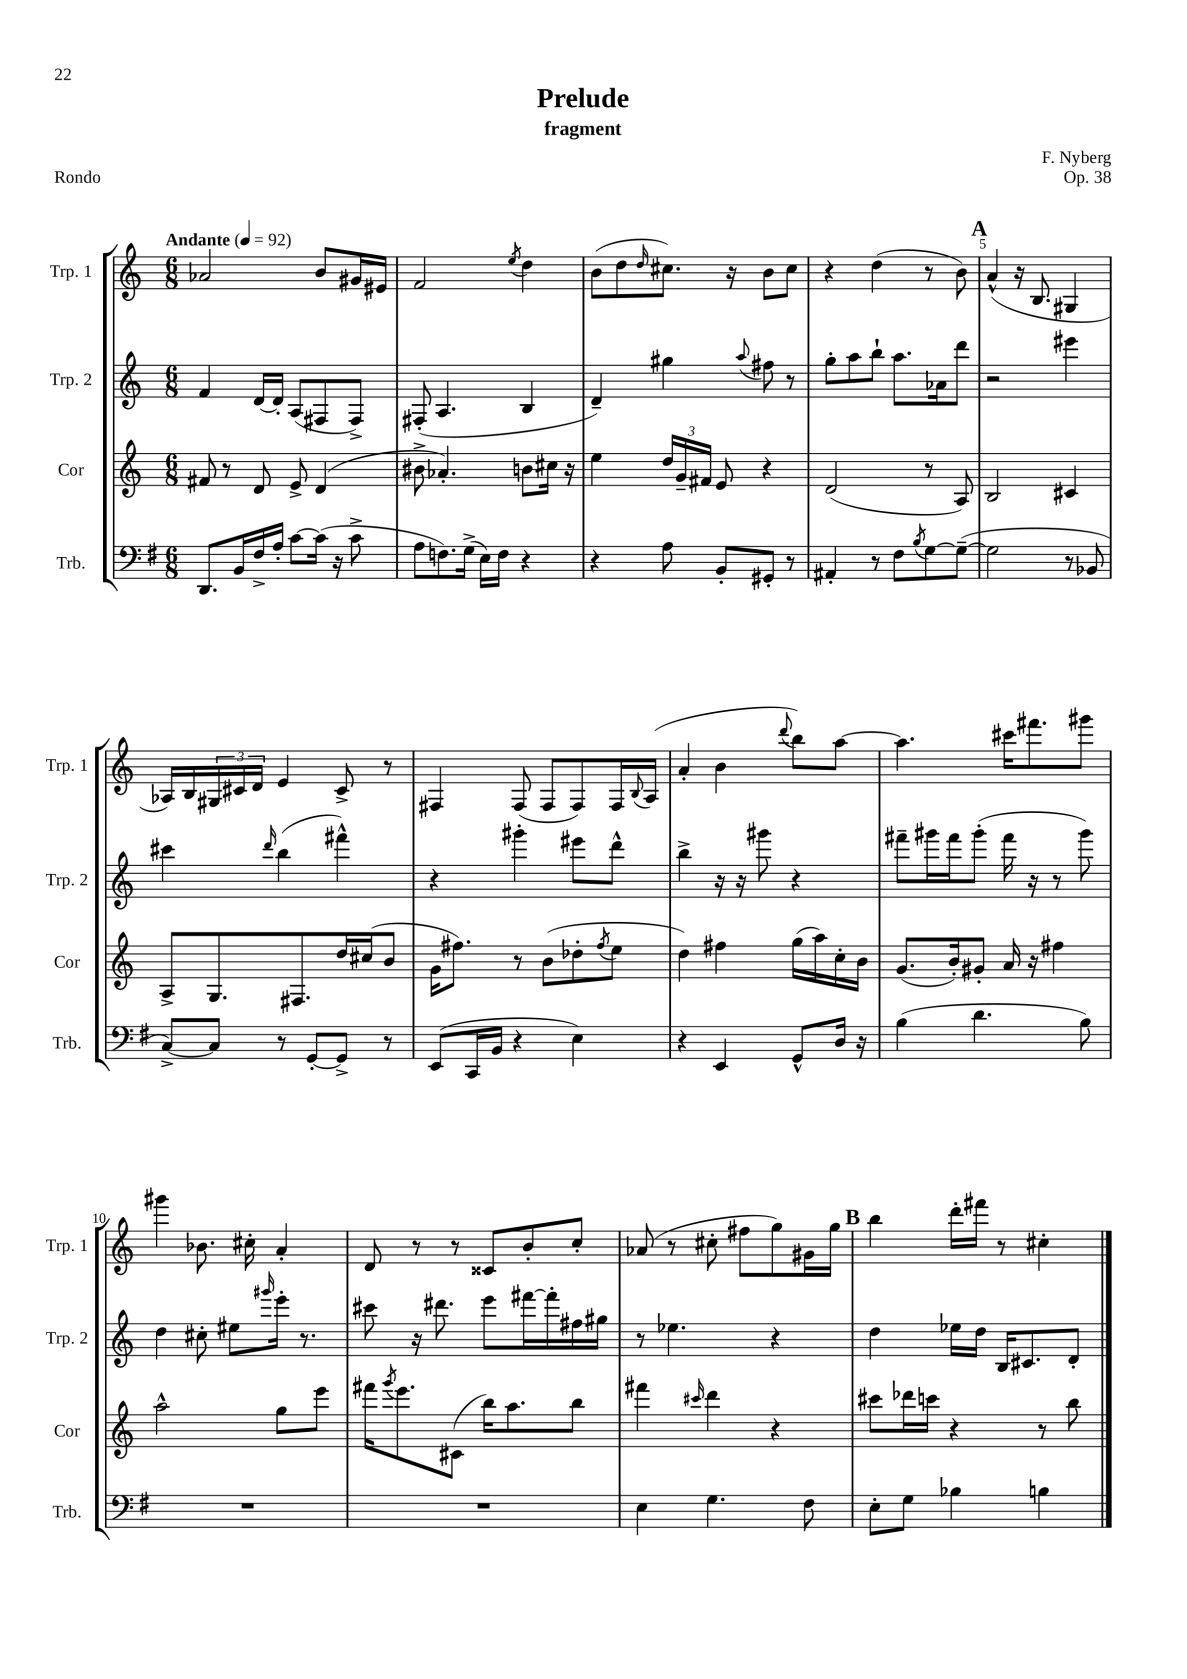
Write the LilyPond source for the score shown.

\header { title = "Prelude" composer = "F. Nyberg" subtitle = "fragment" opus = "Op. 38" piece = "Rondo" }
<<
\new StaffGroup <<
\new Staff = "s0" \with { instrumentName = "Trp. 1" shortInstrumentName = "Trp. 1" } {
    \clef treble \key c \major \numericTimeSignature \time 6/8 \tempo "Andante" 4 = 92
    aes'2 b'8 gis'16 eis'16 |
    f'2 \acciaccatura { e''8 } d''4 |
    b'8( d''8 \grace { d''16 } cis''8.) r16 b'8 cis''8 |
    r4 d''4( r8 b'8) |
    \mark \markup { \bold "A" } a'4-^( r16 b8. gis4 |
    aes16) b16 \tuplet 3/2 { gis16 cis'16 d'16 } e'4 cis'8-> r8 |
    fis4 fis8( fis8 fis8) fis16 \appoggiatura { b8 } a16( |
    a'4-. b'4 \appoggiatura { d'''8 } b''8) a''8~ |
    a''4. cis'''16 fis'''8. gis'''8 |
    gis'''4 bes'8. cis''16-. a'4-. |
    d'8 r8 r8 cisis'8 b'8-. c''8-. |
    aes'8( r8 cis''8-. fis''8 g''8) gis'16 g''16 |
    \mark \markup { \bold "B" } b''4 d'''16-. fis'''16 r8 cis''4-. \bar "|." |
}
\new Staff = "s1" \with { instrumentName = "Trp. 2" shortInstrumentName = "Trp. 2" } {
    \clef treble \key c \major \numericTimeSignature \time 6/8
    f'4 d'16~ d'16-. a8( fis8 fis8->) |
    fis8-.( a4. b4 |
    d'4--) gis''4 \appoggiatura { a''8 } fis''8 r8 |
    g''8-. a''8 b''8-! a''8. aes'16 d'''8 |
    \mark \markup { \bold "A" } r2 eis'''4 |
    cis'''4 \grace { d'''16 } b''4( fis'''4-^) |
    r4 gis'''4-. eis'''8 d'''8-^ |
    b''4-> r16 r16 gis'''8 r4 |
    fis'''8-- gis'''16 fis'''16 gis'''8-.( fis'''16 r16 r8 gis'''8) |
    d''4 cis''8-. eis''8 \grace { gis'''16 } e'''16-. r8. |
    cis'''8 r16 dis'''8. e'''8 fis'''16~ fis'''16-. fis''16 gis''16 |
    r8 ees''4. r4 |
    \mark \markup { \bold "B" } d''4 ees''16 d''16 b16 cis'8. d'8-. \bar "|." |
}
\new Staff = "s2" \with { instrumentName = "Cor" shortInstrumentName = "Cor" } {
    \clef treble \key c \major \numericTimeSignature \time 6/8
    fis'8 r8 d'8 e'8-> d'4( |
    bis'8-> aes'4.-.) b'8 cis''16 r16 |
    e''4 \tuplet 3/2 { d''16 g'16-- fis'16 } e'8 r4 |
    d'2( r8 a8) |
    \mark \markup { \bold "A" } b2 cis'4 |
    a8-> g8. fis8. d''16 cis''16( b'8 |
    g'16 fis''8.) r8 b'8( des''8-. \acciaccatura { fis''8 } e''8 |
    d''4) fis''4 g''16( a''16) c''16-. b'16 |
    g'8.( b'16-.) gis'8-. a'16 r16 fis''4 |
    a''2-^ g''8 e'''8 |
    fis'''16 \acciaccatura { g'''8 } e'''8. cis'8( b''16) a''8. b''8 |
    fis'''4 \grace { cis'''16 } d'''4 r4 |
    \mark \markup { \bold "B" } cis'''8 des'''16 c'''16 r4 r8 b''8 \bar "|." |
}
\new Staff = "s3" \with { instrumentName = "Trb." shortInstrumentName = "Trb." } {
    \clef bass \key g \major \numericTimeSignature \time 6/8
    d,8. b,16 fis16-> a16-. c'8~ c'16( r16 c'8-> |
    a8 f8.) g16->( e16) f16 r4 |
    r4 a8 b,8-. gis,8-. r8 |
    ais,4-. r8 fis8 \acciaccatura { b8 } g8~ g8~--( |
    \mark \markup { \bold "A" } g2 r8 bes,8 |
    c8~->) c8 r8 g,8~-. g,8-> r8 |
    e,8( c,16 b,16 r4 e4) |
    r4 e,4 g,8-^ d16 r16 |
    b4( d'4. b8) |
    R2. |
    R2. |
    e4 g4. fis8 |
    \mark \markup { \bold "B" } e8-. g8 bes4 b4 \bar "|." |
}
>>
>>
\layout { \context { \Score \override BarNumber.break-visibility = ##(#f #t #t) barNumberVisibility = #(every-nth-bar-number-visible 5) } }
